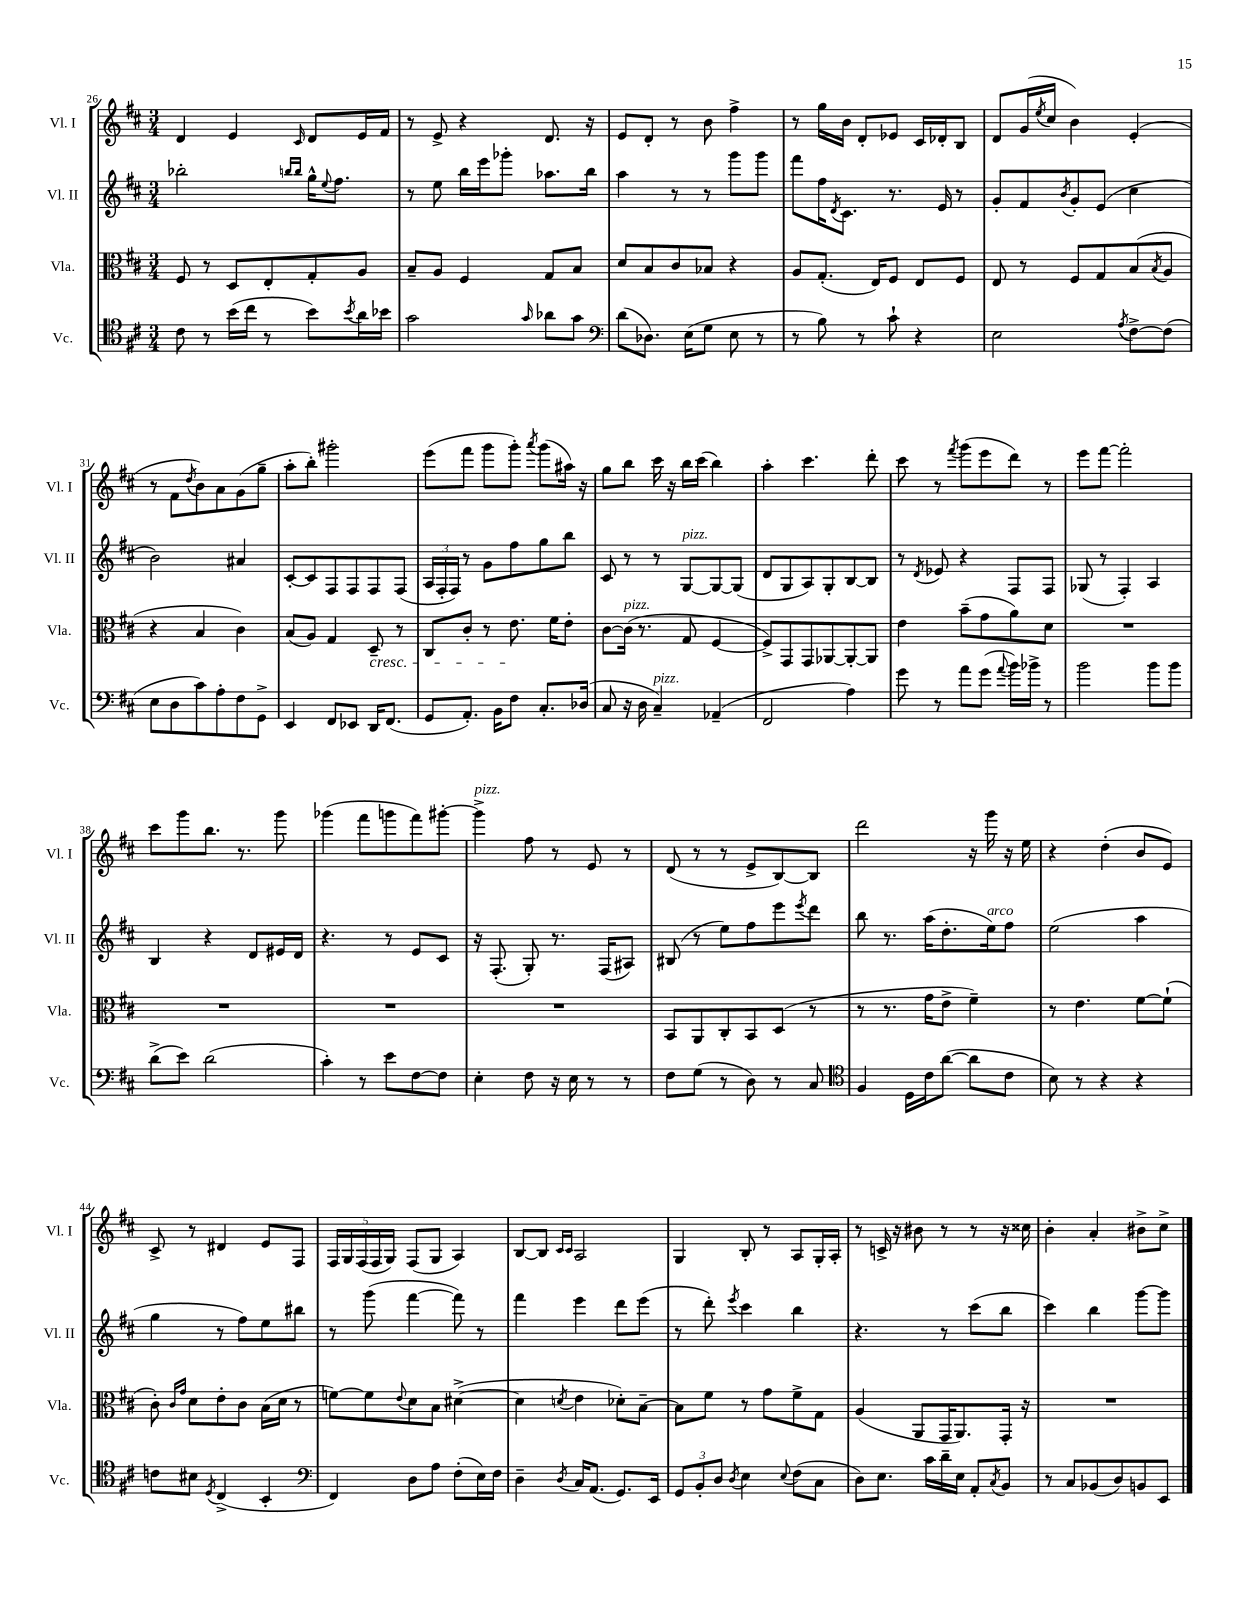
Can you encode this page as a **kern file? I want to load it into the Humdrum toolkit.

**kern	**kern	**kern	**kern
*staff4	*staff3	*staff2	*staff1
*clefC4	*clefC3	*clefG2	*clefG2
*k[f#c#]	*k[f#c#]	*k[f#c#]	*k[f#c#]
*M3/4	*M3/4	*M3/4	*M3/4
8c#	8F#	2bb-'	4d
8r	8r	.	.
(16b	8D	.	4e
16cc#	.	.	.
8r	8E'	.	.
.	.	16qqbb	.
.	.	16qqbb	16qqc#
8b)	8G'	16gg^^	8d
.	.	8qqee	.
.	.	8.ff#	.
8qb	.	.	.
16a	8A	.	16e
16b-	.	.	16f#
=	=	=	=
2g	8B~	8r	8r
.	8A	8ee	8e^
.	4F#	16bb	4r
.	.	16eee	.
.	.	8ggg-'	.
16qqg	.	.	.
8a-	8G	8.aa-	8.d
8g	8B	.	.
.	.	16bb	16r
=	=	=	=
*clefF4	*	*	*
(8d	8d	4aa	8e
8.D-)	8B	.	8d'
.	8c#	8r	8r
(16E	.	.	.
8G	8B-	8r	8b
8E	4r	8ggg	4ff#^
8r	.	8ggg	.
=	=	=	=
8r	8A	8fff#	8r
8B)	(8.G'	16ff#	16gg
.	.	8qd	.
.	.	8.c#	16b
8r	.	.	8d'
.	16E)	.	.
8c#`	8F#	8.r	8e-
4r	8E	.	16c#
.	.	16e	16d-'
.	8F#	8r	8B
=	=	=	=
2E	8E	8g'	8d
.	8r	8f#	(16g
.	.	.	8qee
.	.	.	16cc#
.	.	8qb	.
.	8F#	8g'	4b)
.	8G	(8e	.
8qA	.	.	.
[8F#^	(8B	4cc#	(4e'
.	8qB	.	.
(8F#]	8A	.	.
=	=	=	=
8E	4r	2b)	8r
8D	.	.	8f#
.	.	.	8qdd
8c#)	4B	.	8b)
8A'	.	.	8a
8F#	4c#)	4a#	(8g
8GG^	.	.	8gg~
=	=	=	=
4EE	(8B	[8c#'	8aa'
.	8A)	8c#]	8bb')
8FF#	4G	8F#	2ggg#'
8EE-	.	8F#	.
16DD	8D~	8F#	.
(8.FF#	.	.	.
.	8r	(8F#	.
=	=	=	=
8GG	8C#	24A	(8eee
.	.	24F#'	.
.	.	24F#)	.
8.AA')	8c#'	8r	8fff#
.	8r	8g	8ggg
16BB	.	.	.
8F#	8.e	8ff#	8ggg')
.	.	.	8qaaa
8.C#'	.	8gg	(8ggg
.	16f#	.	.
.	8e'	8bb	16aa#)
(16D-	.	.	16r
=	=	=	=
8C#	[8c#	8c#	8gg
16r	(16c#]	8r	8bb
16D	8.r	.	.
4C#~)	.	8r	16ccc#
.	.	.	16r
.	8G	[8G	16bb
.	.	.	(16ccc#
(4AA-~	[4F#	8G_	4bb)
.	.	(8G]	.
=	=	=	=
2FF#	8F#^])	8d	4aa'
.	8GG	8G	.
.	8GG	8A)	4.ccc#
.	[8AA-	8G'	.
4A)	8AA-'_	[8B	.
.	8AA-]	8B]	8ddd'
=	=	=	=
8g	4e	8r	8ccc#
.	.	8qd	.
8r	.	8e-	8r
.	.	.	8qfff#
8a	(8b~	4r	(8ggg
(8g	8g	.	8eee
8qqa	.	.	.
16b)	8a)	8F#	8ddd)
16b-^	.	.	.
8r	8d	8F#	8r
=	=	=	=
2b	2.r	(8G-	8eee
.	.	8r	[8fff#
.	.	4F#')	2fff#']
8b	.	4A	.
8b	.	.	.
=	=	=	=
(8d^	2.r	4B	8ccc#
8e)	.	.	8ggg
(2d	.	4r	8.bb
.	.	.	8.r
.	.	8d	.
.	.	16e#	8ggg
.	.	16d	.
=	=	=	=
4c#')	2.r	4.r	(4ggg-
8r	.	.	8fff#
8e	.	8r	8ggg
[8F#	.	8e	8fff#)
8F#]	.	8c#	[8ggg#'
=	=	=	=
4E'	2.r	16r	4ggg#^]
.	.	(8.F#'	.
8F#	.	8G')	8ff#
16r	.	8.r	8r
16E	.	.	.
8r	.	.	8e
.	.	(16F#	.
8r	.	8A#)	8r
=	=	=	=
8F#	8BB	(8B#	(8d
(8G	8AA	8r	8r
8r	8C#'	8ee)	8r
8D)	8BB	8ff#	8e^
8r	(8D	8eee	[8B)
.	.	8qeee	.
8C#	8r	8ddd	8B]
=	=	=	=
*clefC4	*	*	*
4F#	8r	8bb	2ddd
.	8.r	8.r	.
16D	.	.	.
16c#	16g	(16aa	.
([8a	8e^	8.dd'	.
8a]	4f#~)	.	16r
.	.	16ee)	16ggg
8c#	.	8ff#	16r
.	.	.	16ee
=	=	=	=
8B)	8r	(2ee	4r
8r	4.e	.	.
4r	.	.	(4dd'
4r	[8f#	4aa	8b
.	(8f#`]	.	8e)
=	=	=	=
8c	8c#')	4gg	8c#^
.	16qqc#	.	.
.	16qqg	.	.
8B#	8d	.	8r
8qD	.	.	.
(4C#^	8e'	8r	4d#
.	8c#	8ff#)	.
4BB'	(16B	8ee	8e
.	16d	.	.
.	8r	8bb#	8F#
=	=	=	=
*clefF4	*	*	*
4FF#)	[8f)	8r	20F#
.	.	.	20G
.	.	.	(20F#
.	8f]	(8ggg	.
.	.	.	20F#
.	.	.	20G)
.	8qqe	.	.
8D	8d	[4fff#	(8F#
8A	8B	.	8G
(8F#'	([4d#^	8fff#])	4A)
16E)	.	8r	.
16F#	.	.	.
=	=	=	=
4D~	4d#]	4fff#	[8B
.	.	.	8B]
.	.	.	16qqc#
8qD	8qd	.	16qqc#
16C#	4e	4eee	2A
(8.AA	.	.	.
8.GG)	8d-')	8ddd	.
.	[8B~	(8eee	.
16EE	.	.	.
=	=	=	=
12GG	8B]	8r	4G
12BB'	.	.	.
.	8f#	8ddd')	.
12D	.	.	.
8qD	.	8qeee	.
4E	8r	4ccc#	8B'
.	8g	.	8r
8qqE	.	.	.
(8F#	8f#^	4bb	8A
8C#	8G	.	16G'
.	.	.	16A'
=	=	=	=
8D)	(4A	4.r	8r
8.E	.	.	16c^
.	.	.	16r
.	8AA	.	8b#
16c#	.	.	.
16d~	16GG	8r	8r
16E	8.AA)	.	.
8AA'	.	(8ccc#	8r
8qC#	.	.	.
8BB	16GG'	8bb	16r
.	16r	.	16cc##
=	=	=	=
8r	2.r	4ccc#)	4b'
8C#	.	.	.
(8BB-	.	4bb	4a'
8D)	.	.	.
8BB	.	[8ggg	8b#^
8EE	.	8ggg]	8cc#^
==	==	==	==
*-	*-	*-	*-
